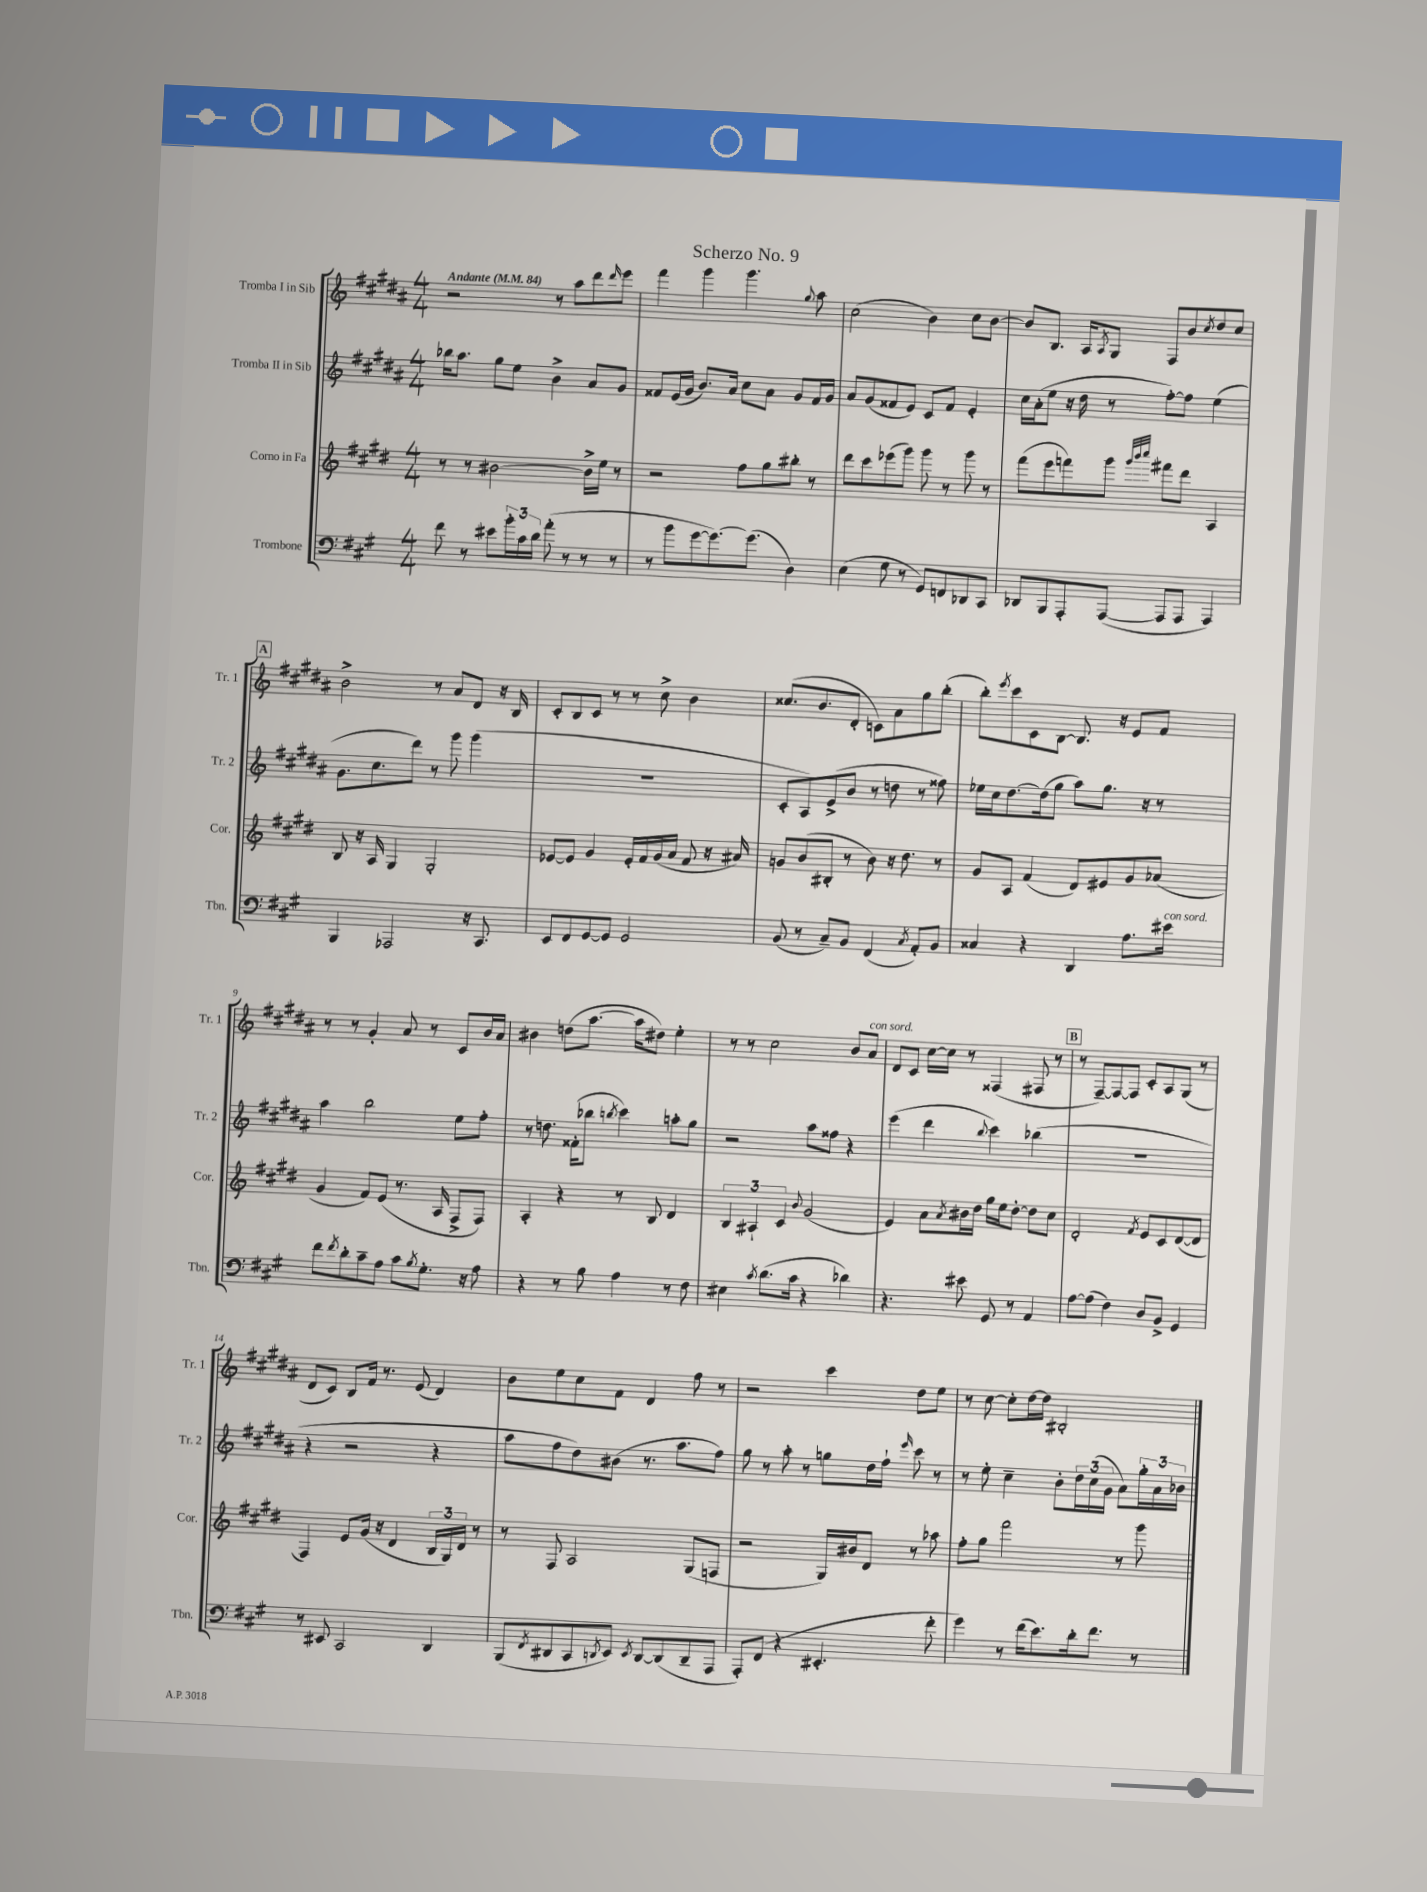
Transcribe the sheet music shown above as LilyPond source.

\header { title = "Scherzo No. 9" }
<<
\new StaffGroup <<
\new Staff = "s0" \with { instrumentName = "Tromba I in Sib" shortInstrumentName = "Tr. 1" } {
    \clef treble \key b \major \numericTimeSignature \time 4/4 \tempo "Andante" 4 = 84
    r2 r8 ais''8 dis'''8 \grace { dis'''16 } e'''8 |
    fis'''4 gis'''4 gis'''4. \appoggiatura { gis''8 } ais''8 |
    cis''2( b'4) cis''8 b'8~ |
    b'8 b8. ais16 \acciaccatura { ais8 } gis8 fis8 b'8 \acciaccatura { cis''8 } dis''8 cis''8 |
    \mark \markup { \box "A" } b'2-> r8 ais'8 dis'8 r16 b16 |
    cis'8-. b8 cis'8 r8 r8 cis''8-> b'4 |
    cisis''8.( b'8. dis'8-. c'8) ais'8 gis''8 b''8-.( |
    b''8-.) \acciaccatura { e'''8 } cis'''8 cis'8 b8~ b8. r16 e'8 fis'8 |
    r8 r8 gis'4-. ais'8 r8 cis'8 b'16 ais'16 |
    bis'4 d''8( ais''8.~ ais''16 dis''8) e''4-. |
    r8 r8 cis''2 b'8 ais'8^\markup { \italic "con sord." } |
    dis'8 cis'8 cis''16~ cis''16 r8 fisis4( fis8 r8 |
    \mark \markup { \box "B" } r8 fis8~--) fis8~ fis8 cis'8-. ais8 gis8( r8 |
    dis'8 cis'8) b8 fis'16 r8. e'8( dis'4) |
    b'8 e''8 cis''8 fis'8 dis'4 fis''8 r8 |
    r2 cis'''4 dis''8 e''8 |
    r8 cis''8~ cis''8-. dis''16~ dis''16 bis2-. \bar "|." |
}
\new Staff = "s1" \with { instrumentName = "Tromba II in Sib" shortInstrumentName = "Tr. 2" } {
    \clef treble \key b \major \numericTimeSignature \time 4/4
    bes''16 ais''8. gis''8 e''8 b'4-> ais'8 gis'8 |
    fisis'8 e'16( gis'16 b'8.) ais'16 cis''8 ais'8 gis'8 fisis'16 gis'16 |
    ais'8 gis'8( fisis'8 e'8) cis'8 fisis'8 e'4-. |
    cis''16 ais'16-.( e''8 r16 dis''16 r8 fis''8~-.) fis''8 e''4( |
    \mark \markup { \box "A" } gis'8. cis''8. dis'''8) r8 gis'''8 gis'''4( |
    R1 |
    cis'8-. ais8) e'8->( b'8 r8 d''8 r8 fisis''8) |
    ees''16 cis''16 dis''8.~ dis''16( gis''8 ais''8) gis''8. r16 r8 |
    ais''4 b''2 e''8 fis''8-. |
    r8 d''8. fisis'16-.( bes''8 \acciaccatura { b''8 } cis'''4) a''8-. gis''8 |
    r2 ais''8 fisis''8 r4 |
    e'''4( dis'''4 \appoggiatura { b''8 } cis'''4) bes''4( |
    \mark \markup { \box "B" } R1 |
    r4 r2 r4 |
    ais''8 fis''8 dis''8) bis'8( r8. ais''8. fis''8) |
    gis''8 r8 ais''8-. r8 g''8 dis''16 fis''16-! \grace { e'''16 } cis'''8 r8 |
    r8 e''8-. cis''4-- b'8-. \tuplet 3/2 { dis''16 cis''16( gis'16 } ais'8) \tuplet 3/2 { gis''16-. ais'16 bes'16 } \bar "|." |
}
\new Staff = "s2" \with { instrumentName = "Corno in Fa" shortInstrumentName = "Cor." } {
    \clef treble \key e \major \numericTimeSignature \time 4/4
    r8 r8 bis'2~ bis'16-> e''16 r8 |
    r2 fis''8 gis''8 bis''8-. r8 |
    dis'''8 cis'''8 ees'''8( gis'''8) gis'''8 r8 gis'''8 r8 |
    fis'''8( e'''8 f'''8) gis'''8 \grace { gis'''32 b'''32 cis''''32 } fis'''8 dis'''8 a4 |
    \mark \markup { \box "A" } b8 r16 a16 gis4 gis2-. |
    ees'8~ ees'8 gis'4 ees'16-. fis'16 gis'16( a'16 fis'8 r16 ais'16) |
    g'8 b'8( bis8-. r8 b'8) r16 dis''8. r8 |
    gis'8 a8 fis'4( dis'8) eis'8 gis'8 aes'8( |
    gis'4 fis'8) e'8( r8. a16 fis8-> fis8) |
    a4-. r4 r8 b8 dis'4 |
    \tuplet 3/2 { b4 ais4-! cis'4 } \appoggiatura { b'8 } gis'2( |
    e'4) a'8 \acciaccatura { a'8 } bis'16 dis''16 gis''16 e''16 dis''8~-. dis''8 cis''8 |
    \mark \markup { \box "B" } dis'2-. \acciaccatura { fis'8 } e'8 cis'8 dis'8~( dis'8 |
    fis4) e'8 gis'16( r16 dis'4 \tuplet 3/2 { b16 gis16) dis'16 } r8 |
    r8 fis8 a2 gis8( f8 |
    r2 gis16) bis'16 dis'8 r8 aes''8 |
    fis''8-. gis''8 fis'''2 r8 gis'''8 \bar "|." |
}
\new Staff = "s3" \with { instrumentName = "Trombone" shortInstrumentName = "Tbn." } {
    \clef bass \key a \major \numericTimeSignature \time 4/4
    fis'8 r8 eis'8 \tuplet 3/2 { b'16-. cis'16 d'16 } a'8-.( r8 r8 r8 |
    r8 b'8 gis'8~ gis'8.~) gis'8.( d4) |
    e4( gis8 r8 gis,8) f,8 des,8 cis,8 |
    des,8 b,,8 a,,8-. a,,8~( a,,8 a,,8 a,,4) |
    \mark \markup { \box "A" } b,,4 aes,,2 r16 cis,8. |
    e,8 fis,8 gis,8~ gis,8 gis,2 |
    b,8( r8 cis8--) b,8 fis,4( \acciaccatura { cis8 } a,8-.) b,8 |
    cisis4 r4 d,4 a8. eis'16^\markup { \italic "con sord." } |
    fis'8 \acciaccatura { fis'8 } d'8-. cis'8-- a8 cis'8 \acciaccatura { b8 } gis8.-. r16 a8 |
    r4 r8 b8 a4 r8 fis8 |
    eis4 \acciaccatura { cis'8 } d'8.( cis'16 r4 des'4) |
    r4. eis'8 gis,8 r8 a,4 |
    \mark \markup { \box "B" } a8~ a8( fis4) d8 b,8-> gis,4 |
    r8 eis,8 cis,2 d,4 |
    b,,8( \acciaccatura { fis,8 } dis,8 cis,8 \acciaccatura { d,8 } e,8) \acciaccatura { e,8 } d,8~ d,8( d,8-- a,,8 |
    a,,8-.) fis,8( r4 eis,4.-. fis'8-. |
    gis'4) r8 fis'16( e'8.) d'16-. fis'8. r8 \bar "|." |
}
>>
>>
